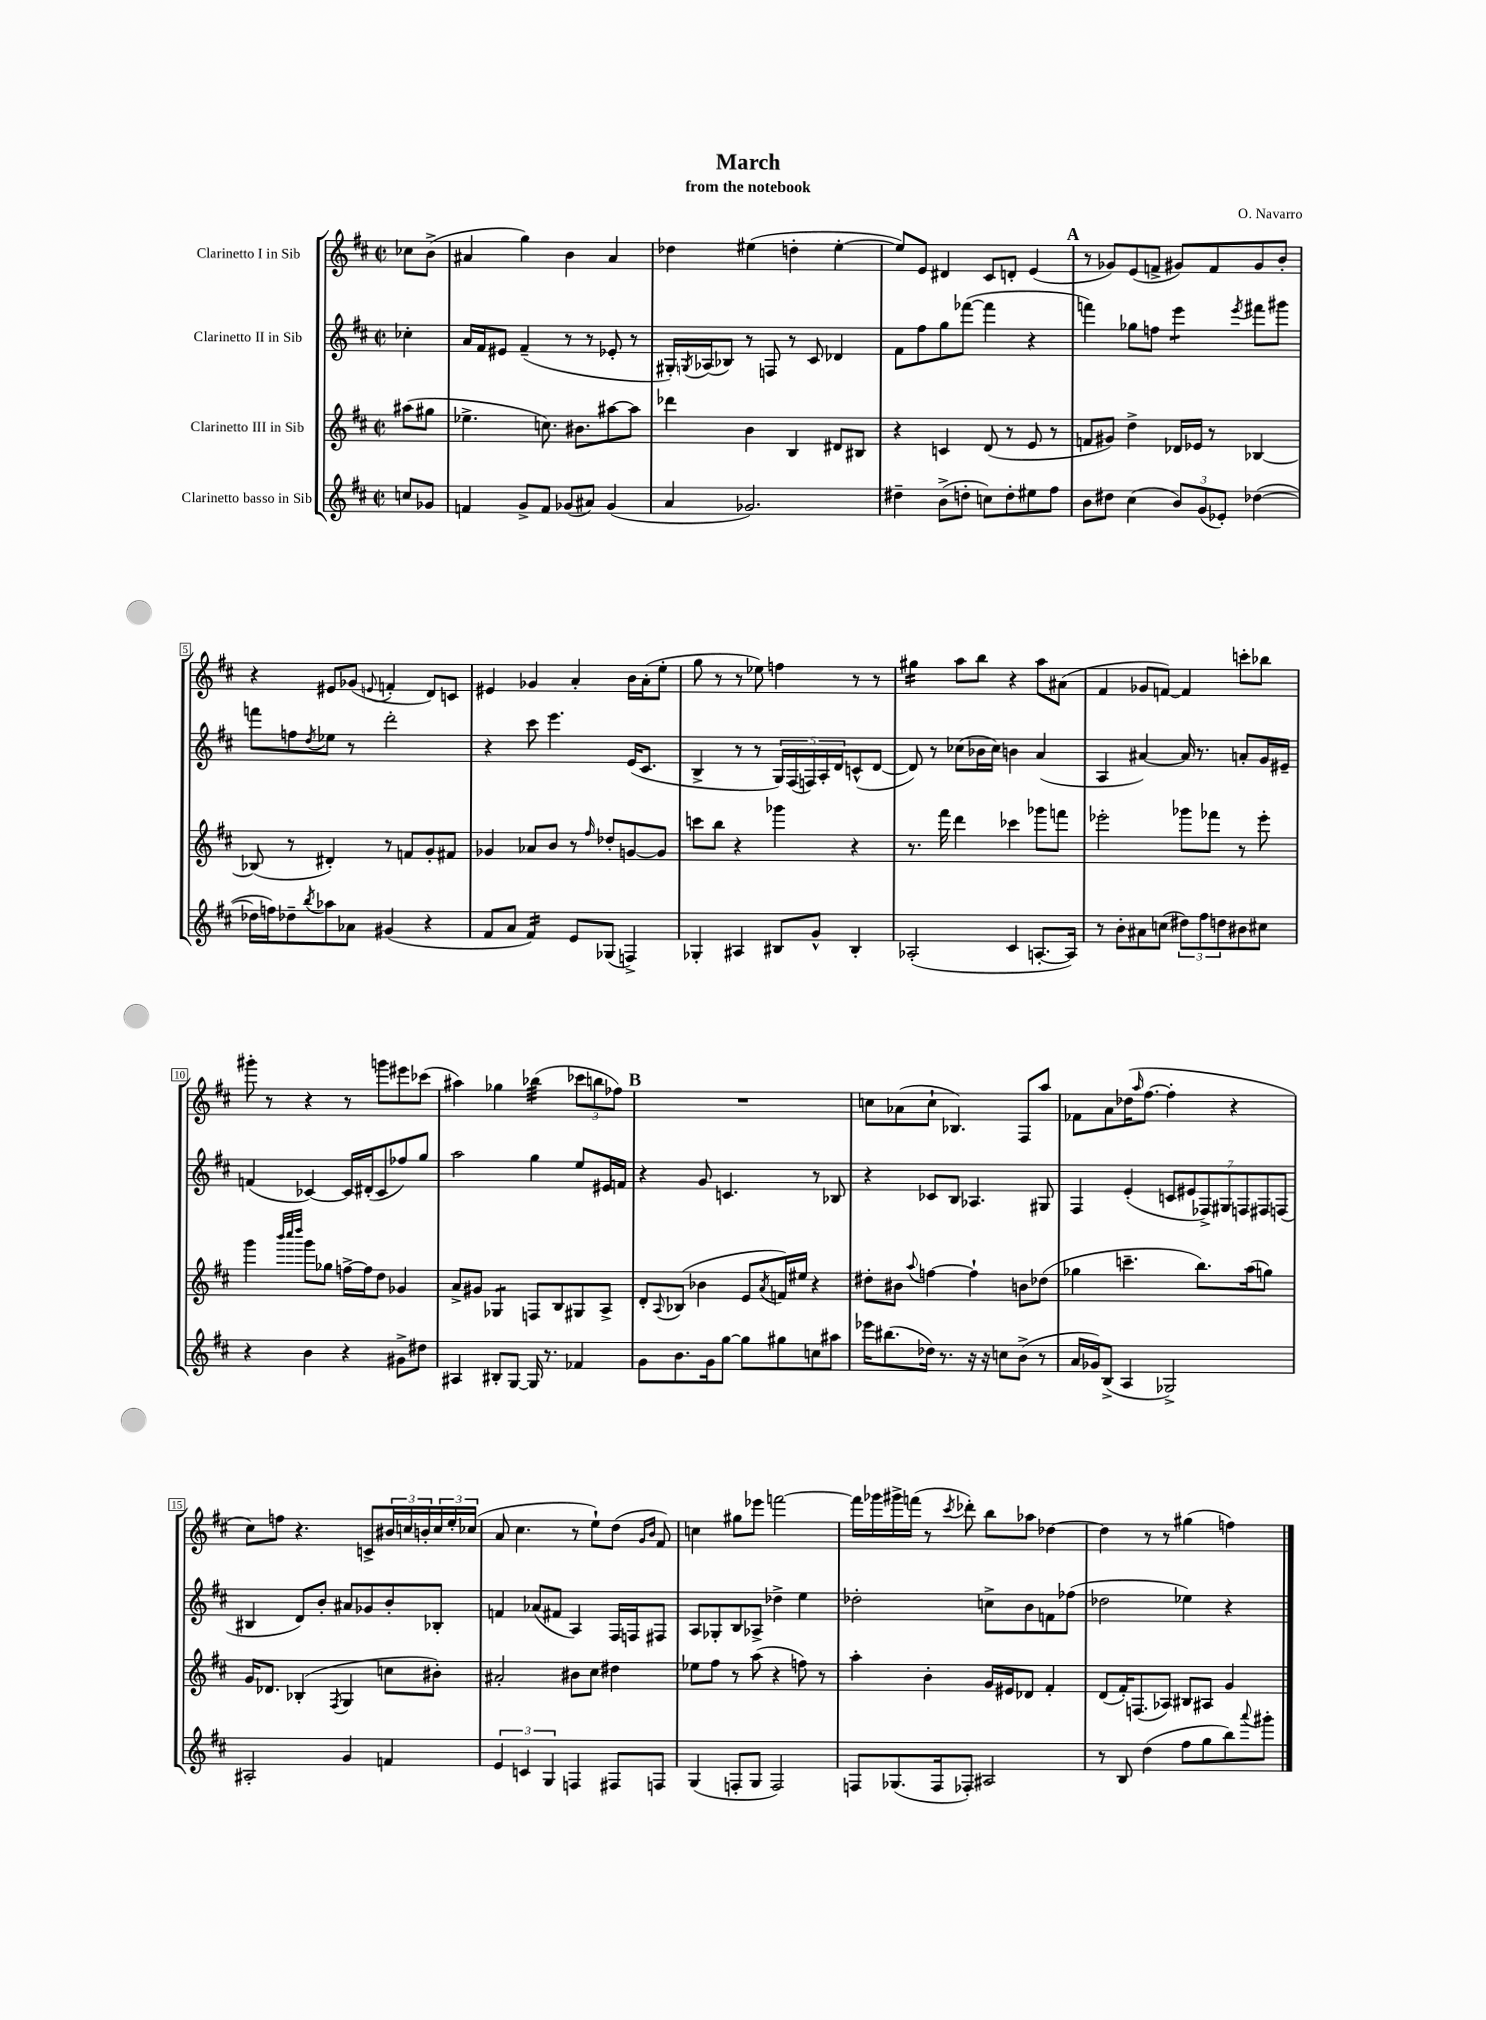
\header { title = "March" composer = "O. Navarro" subtitle = "from the notebook" }
<<
\new StaffGroup <<
\new Staff = "s0" \with { instrumentName = "Clarinetto I in Sib" } {
    \clef treble \key d \major \defaultTimeSignature \time 2/2 \partial 4
    ces''8 b'8->( |
    ais'4 g''4) b'4 ais'4 |
    des''4 eis''4( d''4-. eis''4~-. |
    eis''8) e'8 dis'4 cis'8 d'8-. e'4( |
    \mark \markup { \bold "A" } r8 ges'8) e'8( f'8-> gis'8) f'8 gis'8 b'8-. |
    r4 eis'8 ges'8( \appoggiatura { e'8 } f'4-. d'8) c'8 |
    eis'4 ges'4 a'4-. b'16 a'16-.( e''8-. |
    g''8 r8 r8 ees''8) f''4 r8 r8 |
    gis''4:16 a''8 b''8 r4 a''8 ais'8( |
    fis'4 ges'8 f'8~) f'4 c'''8-. bes''8 |
    gis'''8-. r8 r4 r8 g'''8 eis'''8 ces'''8( |
    ais''4) ges''4 bes''4:32( \tuplet 3/2 { ces'''8 b''8 fes''8) } |
    \mark \markup { \bold "B" } R1 |
    c''8 aes'8( c''8-! bes4.) fis8 a''8 |
    fes'8 a'8 des''16( \grace { a''16 } fis''8.~ fis''4-. r4 |
    cis''8) f''8 r4. c'8-> \tuplet 3/2 { bis'16 c''16 b'16-. } \tuplet 3/2 { c''16 e''16-. ces''16( } |
    a'8 cis''4. r8 e''8-!) d''8( \grace { g'16 b'16 } fis'8) |
    c''4 gis''8 ees'''8 f'''2~ |
    f'''16 ges'''16 gis'''16-> f'''16( r8 \acciaccatura { cis'''8 } des'''8-.) b''8 aes''8 des''4~ |
    des''4 r8 r8 gis''4( f''4) \bar "|." |
}
\new Staff = "s1" \with { instrumentName = "Clarinetto II in Sib" } {
    \clef treble \key d \major \defaultTimeSignature \time 2/2 \partial 4
    ces''4-. |
    a'16 fis'16 eis'8 fis'4--( r8 r8 ees'8-. r8 |
    gis16-.) \acciaccatura { g8 } aes16( bes8) r8 f8 r8 cis'8 des'4 |
    fis'8 fis''8 g''8 fes'''8~( fes'''4 r4 |
    \mark \markup { \bold "A" } f'''4) ges''8 f''8 e'''4:8 \acciaccatura { e'''8 } fis'''8 gis'''8 |
    f'''8 f''8 \acciaccatura { d''8 } ees''8 r8 d'''2-. |
    r4 cis'''8 e'''4. e'16( cis'8. |
    b4-> r8 r8 \tuplet 5/4 { g16) fis16( f16) a16-. d'16 } c'8-^( d'8~ |
    d'8) r8 ces''8( bes'16 ces''16) b'4 a'4( |
    a4 ais'4~) ais'16 r8. a'8-. g'16 eis'16-- |
    f'4( ces'4~) ces'16 dis'16-.( ces'8 fes''8) g''8 |
    a''2 g''4 e''8 eis'16 f'16 |
    \mark \markup { \bold "B" } r4 g'8 c'4. r8 bes8 |
    r4 ces'8 b8 aes4. gis8 |
    fis4 e'4-.( \tuplet 7/4 { c'8 eis'8 fes8->) gis8 f8 fis8 f8( } |
    bis4 d'8) b'8-. ais'8 ges'8 b'8-. bes8-. |
    f'4 aes'8( fis'8 a4) fis16 f16 fis8 |
    a8 ges8-. b8 aes8-> des''4-> e''4 |
    des''2-. c''8-> b'8 f'8 fes''8( |
    des''2 ees''4) r4 \bar "|." |
}
\new Staff = "s2" \with { instrumentName = "Clarinetto III in Sib" } {
    \clef treble \key d \major \defaultTimeSignature \time 2/2 \partial 4
    ais''8( gis''8 |
    ees''4.-> c''8.) bis'8. ais''8~ ais''8 |
    des'''4 b'4 b4 dis'8 bis8 |
    r4 c'4 d'8( r8 e'8 r8 |
    \mark \markup { \bold "A" } f'8 gis'8) d''4-> des'16 ees'16 r8 bes4~ |
    bes8( r8 dis'4-.) r8 f'8 g'8-. fis'8 |
    ges'4 aes'8 b'8 r8 \grace { fis''16 } des''8-. g'8~ g'8 |
    c'''8 b''8 r4 ges'''4 r4 |
    r8. fis'''16 d'''4 ces'''4 ges'''8 f'''8 |
    ees'''2-. ges'''8 fes'''8 r8 ees'''8-. |
    g'''4 \grace { b'''32 cis''''32 d''''32 } g'''8 ges''8 f''16~-> f''16 d''8 ges'4 |
    a'8-> gis'8 ges4:8 f8 b8 gis8 a8-> |
    \mark \markup { \bold "B" } d'8-. \appoggiatura { a8 } bes8( bes'4 e'8 \acciaccatura { a'8 } f'16) eis''16 r4 |
    dis''8-. bis'8 \appoggiatura { a''8 } f''4~ f''4-! b'8 des''8( |
    ges''4 c'''4.-- b''8.) a''16( g''8) |
    g'16 des'8. bes4-.( \acciaccatura { fis8 } g4 c''8 bis'8-.) |
    ais'2-. bis'8 cis''8 dis''4 |
    ees''8 fis''8 r8 a''8( r4 f''8) r8 |
    a''4-. b'4-. g'16 eis'16 des'8 fis'4-. |
    d'8( fis'16-.) f8.( aes8) bis8 ais8 g'4 \bar "|." |
}
\new Staff = "s3" \with { instrumentName = "Clarinetto basso in Sib" } {
    \clef treble \key d \major \defaultTimeSignature \time 2/2 \partial 4
    c''8 ges'8 |
    f'4 g'8-> f'8 ges'8( ais'8) ges'4( |
    a'4 ges'2.) |
    dis''4-- b'8->( d''8-. c''8) d''8-. eis''8 fis''8 |
    \mark \markup { \bold "A" } b'8 dis''8 cis''4( \tuplet 3/2 { b'8) g'8( ees'8-.) } des''4~( |
    des''16 f''16) des''8-- \acciaccatura { b''8 } aes''8 aes'8 gis'4( r4 |
    fis'8 a'8 fis'4:16) e'8 ges8( f4->) |
    ges4-. ais4 bis8 g'8-^ bis4-. |
    aes2-.( cis'4 a8.~-. a16) |
    r8 b'8-. ais'8 c''8( \tuplet 3/2 { dis''8) fis''8 d''8 } bis'8 cis''8 |
    r4 b'4 r4 gis'8-> dis''8 |
    ais4 bis8-. g8~ g16 r8. fes'4 |
    \mark \markup { \bold "B" } g'8 b'8. g'16 g''8~ g''8 gis''8 c''8 ais''8 |
    ees'''16 bis''8.( des''16) r8. r16 r16 c''8 b'8->( r8 |
    a'16 ges'16) b8->( a4 ges2->) |
    ais2-. g'4 f'4 |
    \tuplet 3/2 { e'4 c'4 g4 } f4 fis8 f8 |
    g4( f8-. g8 f2) |
    f8 ges8.( f16 fes8-.) ais2 |
    r8 b8 d''4( fis''8 g''8 b''8) \appoggiatura { a'''8 } gis'''8-. \bar "|." |
}
>>
>>
\layout { \context { \Score \override BarNumber.stencil = #(make-stencil-boxer 0.1 0.3 ly:text-interface::print) } }
